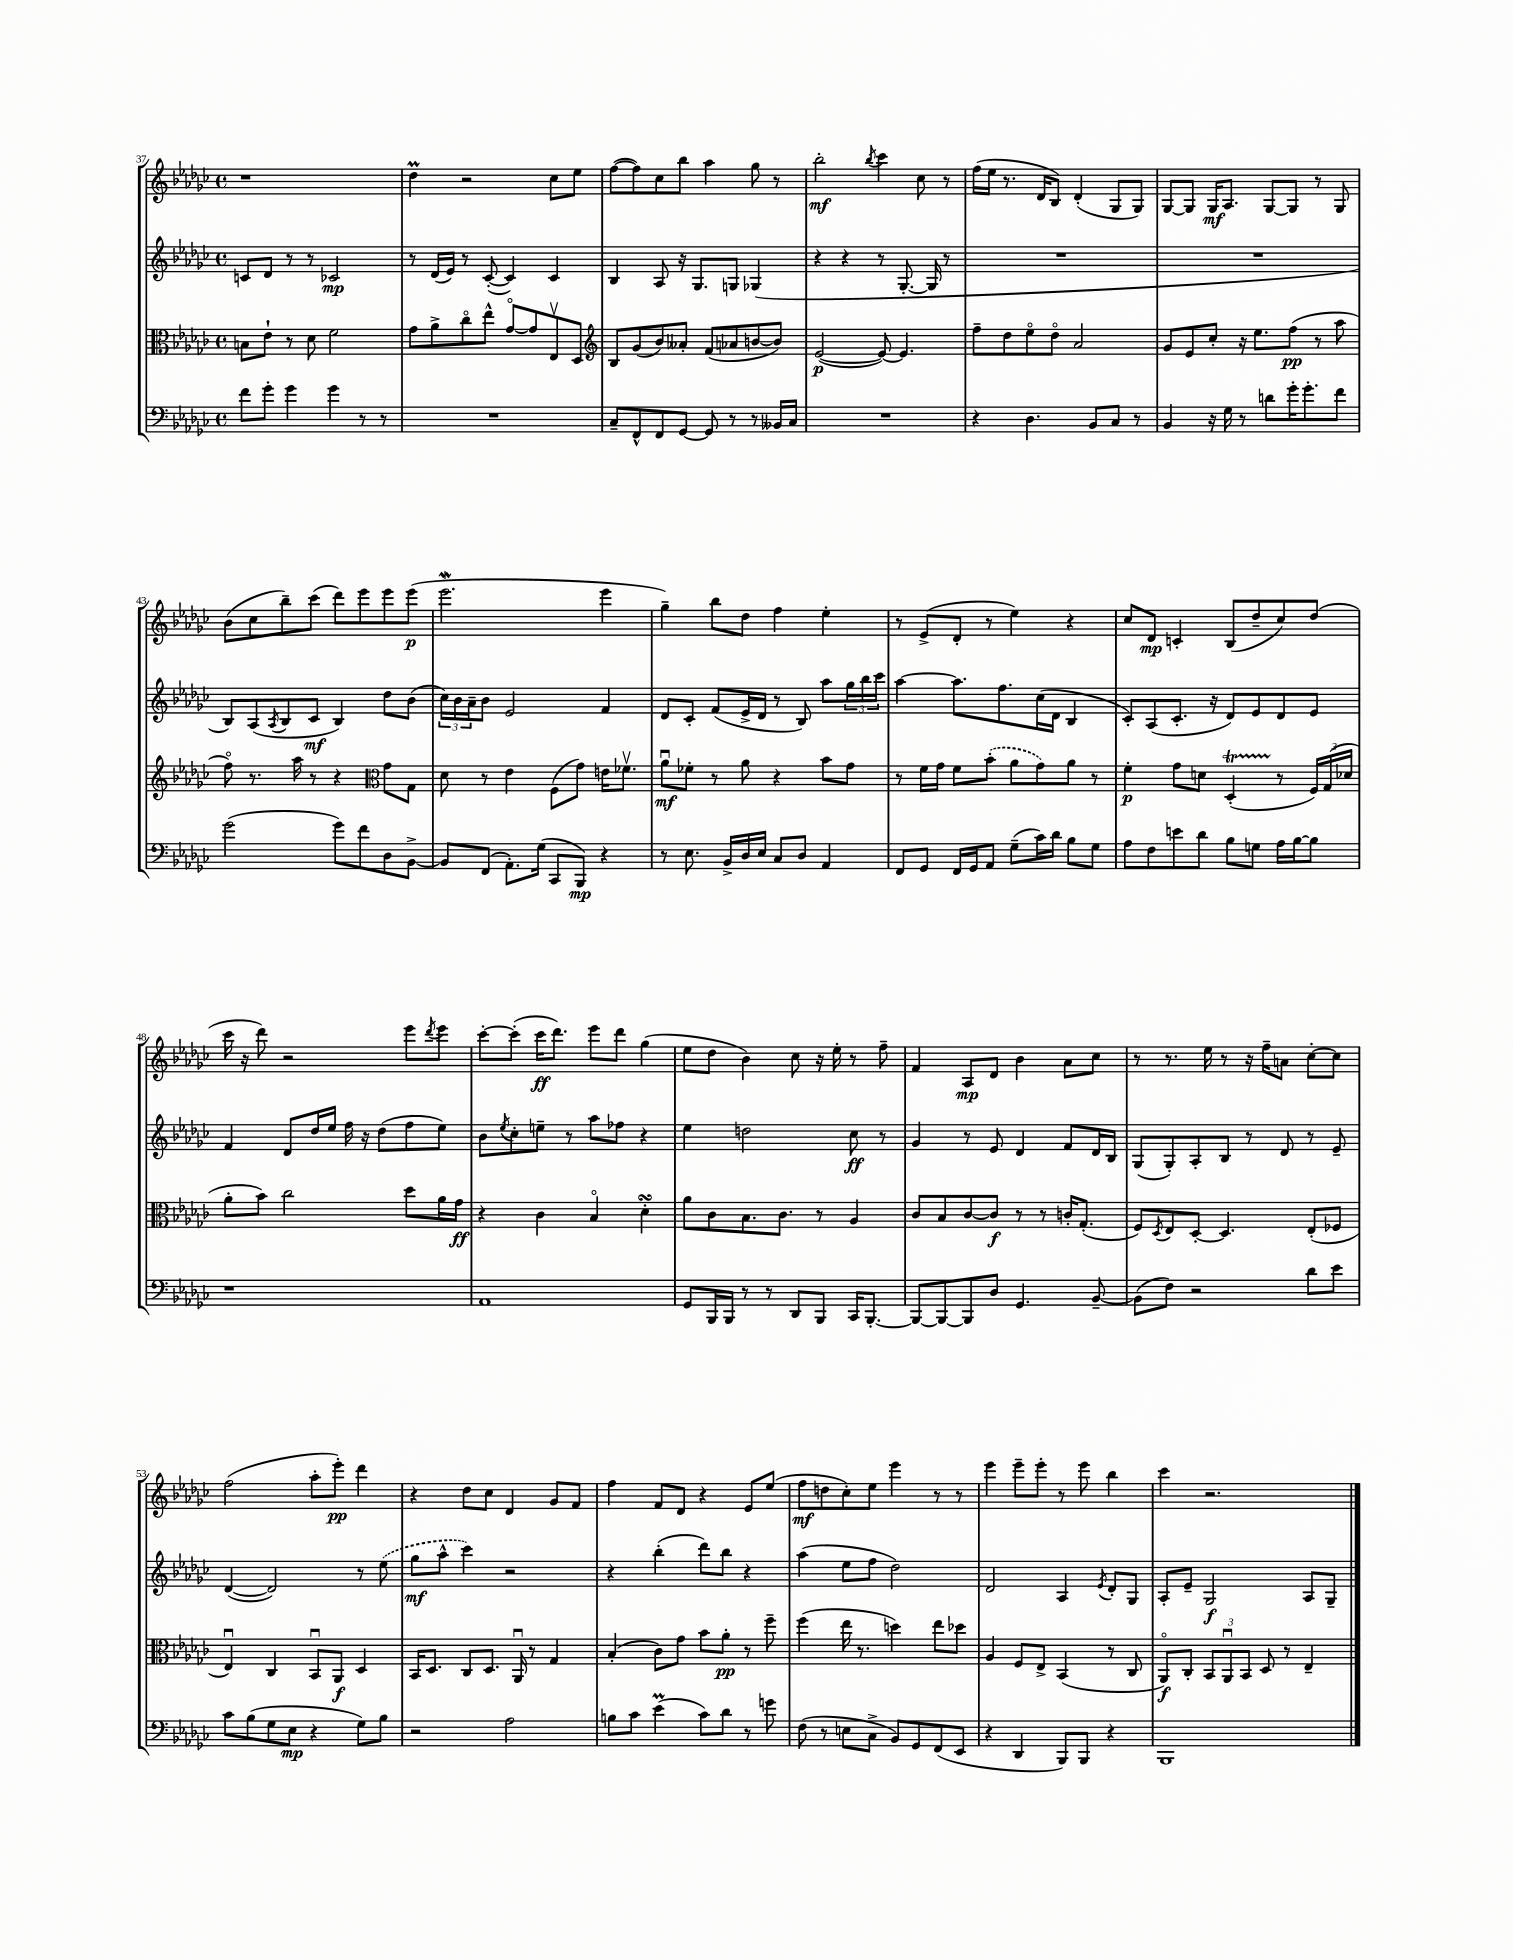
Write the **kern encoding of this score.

**kern	**kern	**kern	**kern
*staff4	*staff3	*staff2	*staff1
*clefF4	*clefC3	*clefG2	*clefG2
*k[b-e-a-d-g-c-]	*k[b-e-a-d-g-c-]	*k[b-e-a-d-g-c-]	*k[b-e-a-d-g-c-]
*M4/4	*M4/4	*M4/4	*M4/4
*met(c)	*met(c)	*met(c)	*met(c)
8f	8B	8c	1r
8g-'	8e-`	8d-	.
4g-	8r	8r	.
.	8d-	8r	.
4g-	2f	2c-	.
8r	.	.	.
8r	.	.	.
=	=	=	=
1r	8g-	8r	4dd-
.	8a-^	(16d-	.
.	.	16e-)	.
.	8cc-o	8r	2r
.	8ee-^^	([8c-'	.
.	[8g-o	4c-])	.
.	8g-]	.	.
.	8E-v	4c-	8cc-
.	8D-	.	8ee-
=	=	=	=
*	*clefG2	*	*
8C-~	8B-	4B-	([8ff
8FF^^	(8g-	.	8ff])
8FF	8b-)	8A-	8cc-
[8GG-	8a--'	16r	8bb-
.	.	8.G-	.
8GG-]	(8f	.	4aa-
8r	8a-	8G	.
8r	[8b	(4G-	8gg-
16BB--	8b])	.	8r
16C-	.	.	.
=	=	=	=
1r	([2e-	4r	2bb-'
.	.	4r	.
.	.	.	8qbb-
.	8e-_)	8r	4ccc-
.	4.e-]	[8.G-'	.
.	.	.	8cc-
.	.	16G-]	.
.	.	8r	8r
=	=	=	=
4r	8ff~	1r	(16ff
.	.	.	16ee-
.	8dd-	.	8.r
4.D-	8ee-o	.	.
.	.	.	16d-
.	8dd-o	.	8B-)
.	2a-	.	(4d-'
8BB-	.	.	.
8C-	.	.	8G-
8r	.	.	8G-)
=	=	=	=
4BB-	8g-	1r	[8G-
.	8e-	.	8G-]
16r	8cc-'	.	16G-
16G-	.	.	8.A-
8r	16r	.	.
.	8.ee-	.	.
8d	.	.	[8G-
16g-'	(8ff	.	8G-]
8.g-'	.	.	.
.	8r	.	8r
8f	8aa-	.	8G-
=	=	=	=
(2g-	8ffo)	8B-)	(8b-
.	8.r	(8A-	8cc-
.	.	8qA-	.
.	.	8B-	8bb-~)
.	16aa-	.	.
.	8r	8c-	(8ccc-
8g-)	4r	4B-)	8ddd-)
8f	.	.	8eee-
*	*clefC3	*	*
8D-	8g-	8dd-	8eee-
[8BB-^	8G-	(8b-	(8eee-
=	=	=	=
8BB-]	8d-	24cc-)	2.eee-
.	.	24b-	.
.	.	24a-~	.
(8FF	8r	8b-	.
8.AA-')	4e-	2e-	.
(16G-	.	.	.
8CC-	(8F	.	.
8BBB-)	8g-)	.	.
4r	16e	4f	4eee-
.	8.f-v	.	.
=	=	=	=
8r	8a-u	8d-	4gg-~)
8.E-	8f-'	8c-'	.
.	8r	(8f	8bb-
16BB-^	.	.	.
16D-	8a-	16e-^	8dd-
16E-	.	16d-	.
8C-	4r	8r	4ff
8D-	.	8B-)	.
4AA-	8b-	8aa-	4ee-'
.	8g-	24gg-	.
.	.	24bb-	.
.	.	24ccc-	.
=	=	=	=
8FF	8r	[4aa-	8r
8GG-	16f	.	(8e-^
.	16g-	.	.
16FF	8f	8.aa-]	8d-'
16GG-	.	.	.
8AA-	(8b-'	.	8r
.	.	8.ff	.
(8G-~	8a-	.	4ee-)
16c-)	8g-)	(16cc-	.
16d-	.	16d-	.
8B-	8a-	4B-	4r
8G-	8r	.	.
=	=	=	=
8A-	4f'	8c-')	8cc-
8F	.	(8A-	8d-
8e	8g-	8.c-'	4c'
8d-	8d	.	.
.	.	16r	.
8B-	(4D-'	8d-)	(8B-
8G	.	8e-	8dd-~
16A-	8r	8d-	8cc-)
[16B-	.	.	.
8B-]	24F)	8e-	(8dd-
.	(24G-	.	.
.	24d-	.	.
=	=	=	=
1r	8a-'	4f	16ccc-
.	.	.	16r
.	8b-)	.	8ddd-)
.	2cc-	8d-	2r
.	.	16dd-	.
.	.	16ee-	.
.	.	16ff	.
.	.	16r	.
.	.	(8dd-	.
.	8dd-	8ff	8eee-
.	.	.	8qddd-
.	16a-	8ee-)	8eee-
.	16g-	.	.
=	=	=	=
1AA-	4r	8b-	[8ccc-'
.	.	8qee-	.
.	.	8cc-'	(8ccc-']
.	4c-	8ee~	16ccc-
.	.	.	8.ddd-)
.	.	8r	.
.	4B-o	8aa-	8eee-
.	.	8ff-	8ddd-
.	4d-'	4r	(4gg-
=	=	=	=
8GG-	8a-	4ee-	8ee-
16BBB-	8c-	.	8dd-
16BBB-	.	.	.
8r	8.B-	2dd	4b-)
8r	.	.	.
.	8.c-	.	.
8DD-	.	.	8cc-
8BBB-	8r	.	16r
.	.	.	16ee-'
16CC-	4A-	8cc-	8r
[8.BBB-'	.	.	.
.	.	8r	8ff~
=	=	=	=
8BBB-_	8c-	4g-	4f
8BBB-_	8B-	.	.
8BBB-]	[8c-	8r	8A-
8D-	8c-]	8e-	8d-
4.GG-	8r	4d-	4b-
.	8r	.	.
.	16c'	8f	8a-
.	(8.G-'	.	.
[8BB-~	.	16d-	8cc-
.	.	16B-	.
=	=	=	=
(8BB-]	8F)	(8G-	8r
.	8qD-	.	.
8F)	8E-	8G-')	8.r
2r	[8D-'	8A-'	.
.	.	.	16ee-
.	4.D-]	8B-	8r
.	.	8r	16r
.	.	.	16ff~
.	.	8d-	8a
8d-	(8E-'	8r	[8cc-'
8e-	8F-	8e-~	8cc-]
=	=	=	=
8c-	4E-u)	([4d-	(2ff
(8B-	.	.	.
8G-	4C-	2d-])	.
8E-	.	.	.
4r	8BB-u	.	8aa-'
.	8AA-	.	8eee-')
8G-)	4D-	8r	4ddd-
8B-	.	(8ee-	.
=	=	=	=
2r	16BB-	8gg-	4r
.	8.D-	.	.
.	.	8aa-^^	.
.	8C-	4ccc-)	8dd-
.	8.D-	.	8cc-
2A-	.	2r	4d-
.	16AA-u	.	.
.	8r	.	.
.	4G-	.	8g-
.	.	.	8f
=	=	=	=
8B	(4B-'	4r	4ff
8c-	.	.	.
(4e-	8c-)	(4bb-'	8f
.	8g-	.	8d-
8c-)	8b-	8ddd-)	4r
8d-	8a-'	8bb-	.
8r	8r	4r	8e-
8g	8ff~	.	(8ee-
=	=	=	=
(8F	(4ff	(4aa-	8ff
8r	.	.	8dd
8E	16ee-	8ee-	8cc-')
.	8.r	.	.
8C-^	.	8ff	8ee-
8BB-)	4dd)	2dd-)	4eee-
8GG-	.	.	.
(8FF	8ee-	.	8r
8EE-	8dd-	.	8r
=	=	=	=
4r	4A-	2d-	4eee-
4DD-	8F	.	8eee-~
.	8E-^	.	8eee-'
8BBB-)	(4BB-	4A-	8r
8BBB-	.	.	8eee-
.	.	8qe-	.
4r	8r	8d-'	4bb-
.	8C-	8G-	.
=	=	=	=
1BBB-	8AA-o)	8A-'	4ccc-
.	8C-'	8e-~	.
.	12BB-	2G-	2.r
.	12AA-u	.	.
.	12BB-	.	.
.	8D-	.	.
.	8r	.	.
.	4E-~	8A-	.
.	.	8G-~	.
==	==	==	==
*-	*-	*-	*-
